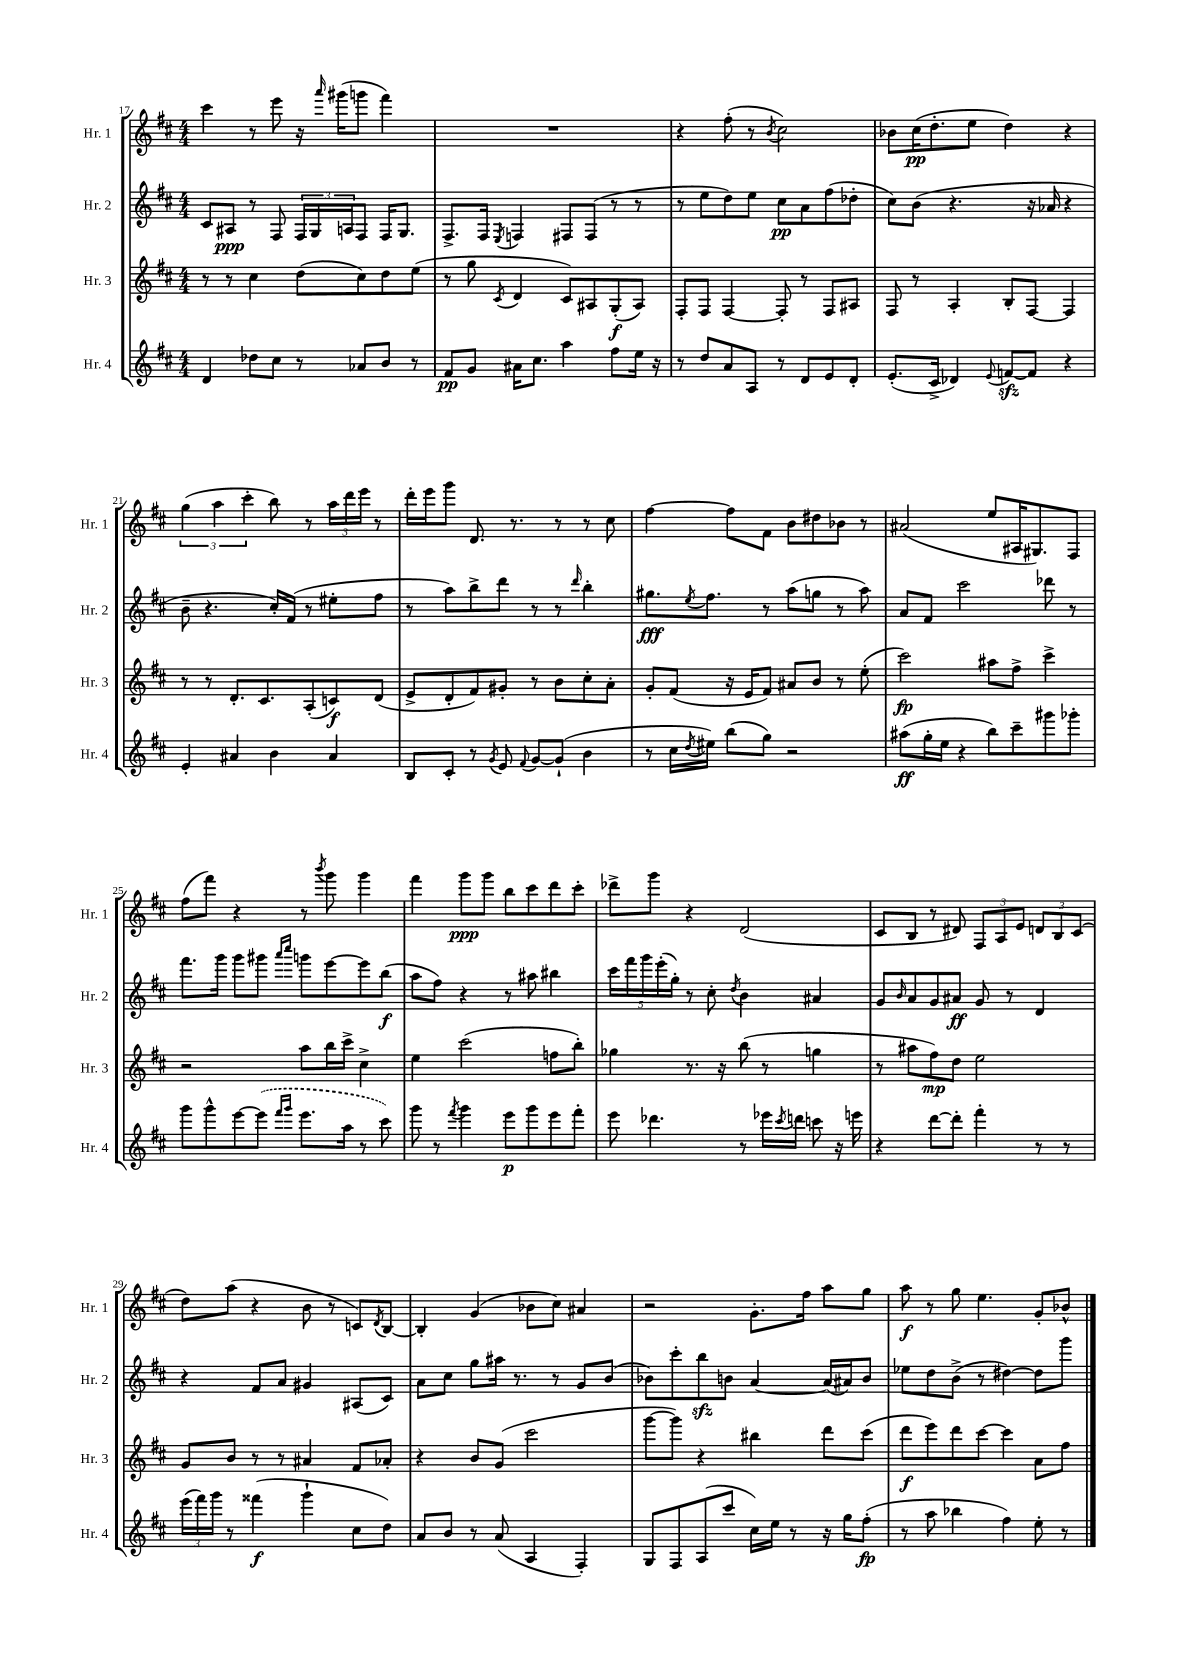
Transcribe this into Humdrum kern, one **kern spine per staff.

**kern	**dynam	**kern	**dynam	**kern	**dynam	**kern	**dynam
*part4	*part4	*part3	*part3	*part2	*part2	*part1	*part1
*staff4	*staff4	*staff3	*staff3	*staff2	*staff2	*staff1	*staff1
*I"Hr. 4	*	*I"Hr. 3	*	*I"Hr. 2	*	*I"Hr. 1	*
*I'Hr. 4	*	*I'Hr. 3	*	*I'Hr. 2	*	*I'Hr. 1	*
*clefG2	*	*clefG2	*	*clefG2	*	*clefG2	*
*k[f#c#]	*	*k[f#c#]	*	*k[f#c#]	*	*k[f#c#]	*
*M4/4	*	*M4/4	*	*M4/4	*	*M4/4	*
=17	=17	=17	=17	=17	=17	=17	=17
4d/	.	8r	.	8c#/L	.	4ccc#\	.
.	.	8r	.	8A#X/J	ppp	.	.
8dd-X\L	.	4cc#\	.	8r	.	8r	.
8cc#\J	.	.	.	8F#/	.	8eee\	.
8r	.	(8dd\L	.	24F#/LL	.	16r	.
.	.	.	.	24G/	.	.	.
.	.	.	.	.	.	16qqaaa/	.
.	.	.	.	.	.	(16ggg#X\KL	.
.	.	.	.	24An/J	.	.	.
8a-X/L	.	8cc#\)	.	8F#/J	.	8gggn\J	.
8b/J	.	8dd\	.	16F#/KL	.	4fff#\)	.
.	.	.	.	8.G/J	.	.	.
8r	.	(8ee\J	.	.	.	.	.
=18	=18	=18	=18	=18	=18	=18	=18
8f#/L	pp	8r	.	8.F#^/L	.	1r	.
8g/J	.	8gg\	.	.	.	.	.
.	.	.	.	16F#/Jk	.	.	.
.	.	8qc#/	.	8qE/	.	.	.
16a#X\KL	.	4d/	.	4Fn/	.	.	.
8.cc#\J	.	.	.	.	.	.	.
4aa\	.	8c#/L)	.	8F#X/L	.	.	.
.	.	8A#X/	.	(8F#/J	.	.	.
8ff#\L	.	(8G'/	f	8r	.	.	.
16ee\Jk	.	8A#/J)	.	8r	.	.	.
16r	.	.	.	.	.	.	.
=19	=19	=19	=19	=19	=19	=19	=19
8r	.	8F#'/L	.	8r	.	4r	.
8dd/L	.	8F#/J	.	8ee\L	.	.	.
8a/	.	[4F#/	.	8dd\)	.	(8ff#'\	.
8A/J	.	.	.	8ee\J	.	8r	.
.	.	.	.	.	.	8qb/	.
8r	.	8F#'/]	.	8cc#\L	pp	2cc#\)	.
8d/L	.	8r	.	8a\	.	.	.
8e/	.	8F#/L	.	(8ff#\	.	.	.
8d'/J	.	8A#X/J	.	8dd-X'\J	.	.	.
=20	=20	=20	=20	=20	=20	=20	=20
(8.e'/L	.	8F#/	.	8cc#\L)	.	8b-X\L	.
.	.	8r	.	(8b\J	.	(16cc#\K	pp
16c#^/Jk	.	.	.	.	.	8.dd'\	.
4d-X/)	.	4A'/	.	4.r	.	.	.
.	.	.	.	.	.	8ee\J	.
8qqe/	.	.	.	.	.	.	.
[8fnzz/L	.	8B'/L	.	.	.	4dd\)	.
8f/J]	.	[8F#/J	.	16r	.	.	.
.	.	.	.	16a-X/	.	.	.
4r	.	4F#/]	.	4r	.	4r	.
!!LO:LB:g=z
=21	=21	=21	=21	=21	=21	=21	=21
4e'/	.	8r	.	8b~\	.	(6gg\	.
.	.	8r	.	4.r	.	.	.
.	.	.	.	.	.	6aa\	.
4a#X/	.	8.d'/L	.	.	.	.	.
.	.	.	.	.	.	6ccc#'\	.
.	.	8.c#/	.	.	.	.	.
4b\	.	.	.	16cc#'/LL)	.	8bb\)	.
.	.	.	.	(16f#/JJ	.	.	.
.	.	(8A'/	.	8r	.	8r	.
4a#/	.	8cn/)	f	8ee#X'\L	.	24aa\LL	.
.	.	.	.	.	.	24ddd\	.
.	.	.	.	.	.	24eee\JJ	.
.	.	(8d/J	.	8ff#\J	.	8r	.
=22	=22	=22	=22	=22	=22	=22	=22
8B/L	.	8e^/L	.	8r	.	16ddd'\LL	.
.	.	.	.	.	.	16eee\J	.
8c#'/J	.	8d'/	.	8aa\L)	.	8ggg\J	.
8r	.	8f#/)	.	8bb^\	.	8.d/	.
8qg/	.	.	.	.	.	.	.
8e/	.	8g#X'/J	.	8ddd\J	.	.	.
.	.	.	.	.	.	8.r	.
8qqf#/	.	.	.	.	.	.	.
[8g/L	.	8r	.	8r	.	.	.
(8g`/J]	.	8b\L	.	8r	.	8r	.
.	.	.	.	16qqddd/	.	.	.
4b\	.	8cc#'\	.	4bb'\	.	8r	.
.	.	8a'\J	.	.	.	8cc#\	.
=23	=23	=23	=23	=23	=23	=23	=23
8r	.	8g'/L	.	8.gg#X\L	fff	[4ff#\	.
16cc#\LL	.	(8f#/J	.	.	.	.	.
8qdd/	.	.	.	8qee/	.	.	.
16ee#X\JJ)	.	.	.	8.ff#\J	.	.	.
(8bb\L	.	16r	.	.	.	8ff#\L]	.
.	.	16e/KL	.	.	.	.	.
8gg\J)	.	8f#/J)	.	8r	.	8f#\J	.
2r	.	8a#X/L	.	(8aa\L	.	8b\L	.
.	.	8b/J	.	8ggn\J	.	8dd#X\	.
.	.	8r	.	8r	.	8b-X\J	.
.	.	(8ee'\	.	8aa\)	.	8r	.
=24	=24	=24	=24	=24	=24	=24	=24
(8aa#X\L	ff	2ccc#\)	fp	8a/L	.	(2a#X/	.
16gg'\L	.	.	.	8f#/J	.	.	.
16ee\JJ	.	.	.	.	.	.	.
4r	.	.	.	2ccc#\	.	.	.
8bb\L)	.	8aa#X\L	.	.	.	8ee/L	.
8ccc#~\	.	8ff#^\J	.	.	.	16A#X/K	.
.	.	.	.	.	.	8.G#X/)	.
8ggg#X\	.	4ccc#^\	.	8ddd-X\	.	.	.
8ggg-X'\J	.	.	.	8r	.	8F#/J	.
!!LO:LB:g=z
=25	=25	=25	=25	=25	=25	=25	=25
8ggg\L	.	2r	.	8.fff#\L	.	(8ff#\L	.
8ggg^^\	.	.	.	.	.	8fff#\J)	.
.	.	.	.	16ggg\Jk	.	.	.
[8eee\	.	.	.	8ggg\L	.	4r	.
(8eee\J]	.	.	.	8ggg#X\J	.	.	.
16qqfff#/LL	.	.	.	16qqaaa/LL	.	.	.
16qqggg/JJ	.	.	.	16qqcccc#/JJ	.	.	.
8.eee\L	.	8aa\L	.	8gggn\L	.	8r	.
.	.	.	.	.	.	8qbbb/	.
.	.	16bb\L	.	[8eee\	.	8ggg\	.
16aa\Jk	.	16ccc#^\JJ	.	.	.	.	.
8r	.	4cc#^\	.	8eee\]	.	4ggg\	.
8ccc#\)	.	.	.	(8bb\J	f	.	.
=26	=26	=26	=26	=26	=26	=26	=26
8ggg\	.	4ee\	.	8aa\L	.	4fff#\	.
8r	.	.	.	8ff#\J)	.	.	.
8qfff#/	.	.	.	.	.	.	.
4ggg\	.	(2ccc#\	.	4r	.	8ggg\L	ppp
.	.	.	.	.	.	8ggg\J	.
8eee\L	p	.	.	8r	.	8bb\L	.
8ggg\	.	.	.	8aa#X\	.	8ccc#\	.
8eee\	.	8ffn\L	.	4bb#X\	.	8ddd\	.
8fff#'\J	.	8bb'\J)	.	.	.	8ccc#'\J	.
=27	=27	=27	=27	=27	=27	=27	=27
8eee\	.	4gg-X\	.	20ccc#\LL	.	8ddd-X^\L	.
.	.	.	.	20fff#\	.	.	.
.	.	.	.	20ggg\	.	.	.
4.ddd-X\	.	.	.	.	.	8ggg\J	.
.	.	.	.	(20eee'\	.	.	.
.	.	.	.	20gg'\JJ)	.	.	.
.	.	8.r	.	8r	.	4r	.
.	.	.	.	8cc#'\	.	.	.
.	.	16r	.	.	.	.	.
.	.	.	.	8qdd/	.	.	.
8r	.	(8bb\	.	4b\	.	(2d/	.
16eee-X\LL	.	8r	.	.	.	.	.
8qccc#/	.	.	.	.	.	.	.
16dddn\JJ	.	.	.	.	.	.	.
8cccn\	.	4ggn\	.	4a#X/	.	.	.
16r	.	.	.	.	.	.	.
16eeen\	.	.	.	.	.	.	.
=28	=28	=28	=28	=28	=28	=28	=28
4r	.	8r	.	8g/L	.	8c#/L	.
.	.	.	.	16qqb/	.	.	.
.	.	8aa#X\L	.	8a/	.	8B/J	.
[8ddd\L	.	8ff#\)	mp	8g/	.	8r	.
8ddd'\J]	.	8dd\J	.	8a#X/J	ff	8d#X/)	.
4fff#'\	.	2ee\	.	8g/	.	12F#/L	.
.	.	.	.	.	.	12A/	.
.	.	.	.	8r	.	.	.
.	.	.	.	.	.	12e/J	.
8r	.	.	.	4d/	.	12dn/L	.
.	.	.	.	.	.	12B/	.
8r	.	.	.	.	.	.	.
.	.	.	.	.	.	(12c#/J	.
!!LO:LB:g=z
=29	=29	=29	=29	=29	=29	=29	=29
(24eee\LL	.	8g/L	.	4r	.	8dd\L)	.
24fff#\)	.	.	.	.	.	.	.
24ggg\JJ	.	.	.	.	.	.	.
8r	.	8b/J	.	.	.	(8aa\J	.
(4fff##X\	f	8r	.	8f#/L	.	4r	.
.	.	8r	.	8a/J	.	.	.
4ggg`\	.	4a#X/	.	4g#X/	.	8b\	.
.	.	.	.	.	.	8r	.
8cc#\L	.	8f#/L	.	(8A#X/L	.	8cn/L)	.
.	.	.	.	.	.	8qd/	.
8dd\J)	.	8a-X'/J	.	8c#/J)	.	[8B/J	.
=30	=30	=30	=30	=30	=30	=30	=30
8a/L	.	4r	.	8a\L	.	4B'/]	.
8b/J	.	.	.	8cc#\J	.	.	.
8r	.	8b/L	.	8gg\L	.	(4g/	.
(8a/	.	(8g/J	.	16aa#X\Jk	.	.	.
.	.	.	.	8.r	.	.	.
4A/	.	2ccc#\	.	.	.	8b-X\L	.
.	.	.	.	8r	.	8cc#\J)	.
4F#'/)	.	.	.	8g/L	.	4a#X/	.
.	.	.	.	(8b/J	.	.	.
=31	=31	=31	=31	=31	=31	=31	=31
8G/L	.	[8ggg\L	.	8b-X\L)	.	2r	.
8F#/	.	8ggg\J])	.	8ccc#'\	.	.	.
(8A/	.	4r	.	8bbzz\	.	.	.
8ccc#/J	.	.	.	8bn\J	.	.	.
16cc#\LL)	.	4bb#X\	.	[4a/	.	8.g'\L	.
16ee\JJ	.	.	.	.	.	.	.
8r	.	.	.	.	.	.	.
.	.	.	.	.	.	16ff#\Jk	.
16r	.	8ddd\L	.	(16a/LL]	.	8aa\L	.
16gg\KL	.	.	.	16a#X/J)	.	.	.
(8ff#'\J	fp	(8ccc#\J	.	8b/J	.	8gg\J	.
=32	=32	=32	=32	=32	=32	=32	=32
8r	.	8ddd\L	f	8ee-X\L	.	8aa\	f
8aa\	.	8eee\)	.	8dd\	.	8r	.
4bb-X\	.	8ddd\	.	(8b^\J	.	8gg\	.
.	.	[8ccc#\J	.	8r	.	4.ee\	.
4ff#\)	.	4ccc#\]	.	[4dd#X\)	.	.	.
8ee'\	.	8a\L	.	8dd#\L]	.	8g'/L	.
8r	.	8ff#\J	.	8ggg\J	.	8b-X^^/J	.
==	==	==	==	==	==	==	==
*-	*-	*-	*-	*-	*-	*-	*-
